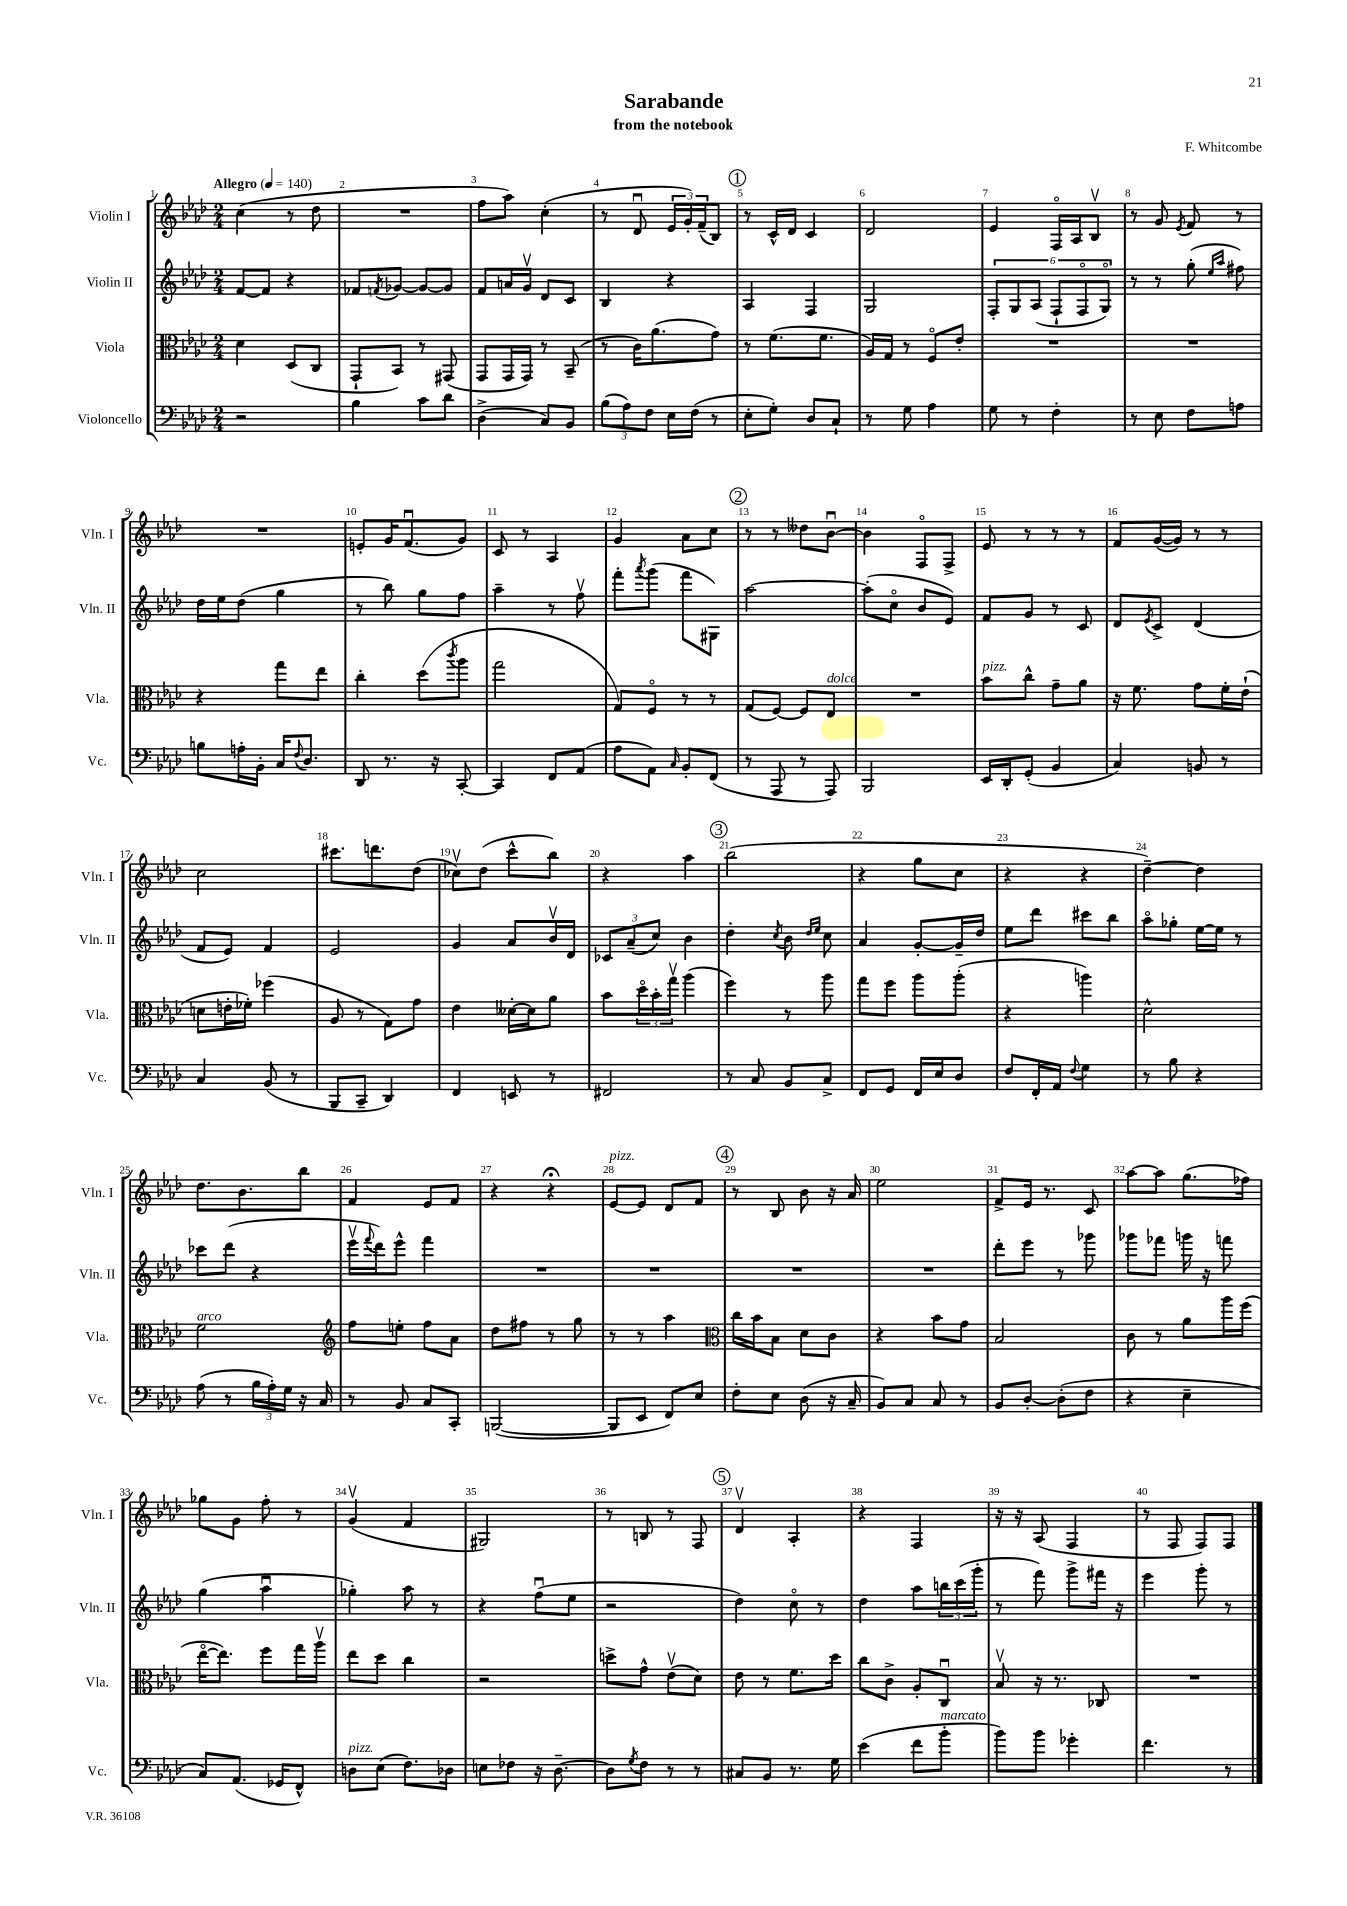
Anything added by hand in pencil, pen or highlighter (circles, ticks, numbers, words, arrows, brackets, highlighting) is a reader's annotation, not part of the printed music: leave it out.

**kern	**kern	**kern	**kern
*staff4	*staff3	*staff2	*staff1
*clefF4	*clefC3	*clefG2	*clefG2
*k[b-e-a-d-]	*k[b-e-a-d-]	*k[b-e-a-d-]	*k[b-e-a-d-]
*M2/4	*M2/4	*M2/4	*M2/4
*MM140	*MM140	*MM140	*MM140
2r	4d-\	[8f/L	(4cc\
.	.	8f/]J	.
.	(8D-/L	4r	8r
.	8C/J	.	8dd-\
=	=	=	=
4B-\	8GG`/L	8f-/L	2r
.	.	8qf/	.
.	8BB-/J)	[8g-/J	.
8c\L	8r	8g-/_L	.
8d-\J	(8GG#/	8g-/]J	.
=	=	=	=
(4D-^\	8GG/L	8f/L	8ff\L
.	16GG/L	16a/L	8aa-\J)
.	16GG/JJ)	16gv/JJ	.
8C/L)	8r	8d-/L	(4cc'\
8BB-/J	(8BB-~/	8c/J	.
=	=	=	=
(12B-\L	8r	4B-/	8r
12A-\)	.	.	.
.	16c\LK)	.	8d-u/
12F\J	.	.	.
.	(8.a-\	.	.
16E-\LL	.	4r	24e-/LL
.	.	.	24g'/)
(16F\JJ	.	.	.
.	.	.	(24f~/J
8r	8g\J)	.	8B-/J)
=	=	=	=
8E-'\L	8r	4A-/	8r
8G'\J)	(8.f\L	.	16c^^/LL
.	.	.	16d-/JJ
8D-/L	.	4F/	4c/
.	8.f\J	.	.
8C`/J	.	.	.
=	=	=	=
8r	16A-/LL)	2G/	2d-/
.	16G/JJ	.	.
8G\	8r	.	.
4A-\	8Fo/L	.	.
.	8e-'/J	.	.
=	=	=	=
8G\	2r	12F'/L	4e-/
.	.	12G/	.
8r	.	.	.
.	.	(12A-/J	.
4F'\	.	12F`/L	16Fo/LL
.	.	.	16A-/J
.	.	12Fo/	.
.	.	.	8B-v/J
.	.	12Go/J)	.
=	=	=	=
8r	2r	8r	8r
8E-\	.	8r	8g/
.	.	.	8qe-/
8F\L	.	(8gg'\	8f/
.	.	16qqee-/LL	.
.	.	16qqaa-/JJ	.
8A\J	.	8ff#\)	8r
=	=	=	=
8B\L	4r	16dd-\LL	2r
.	.	16ee-\J	.
16A'\L	.	(8dd-\J	.
16BB-'\JJ	.	.	.
16C/LK	8gg\L	4gg\	.
8qqF/	.	.	.
8.D-/J	.	.	.
.	8ee-\J	.	.
=	=	=	=
8DD-/	4cc'\	8r	8e'/L
8.r	.	8bb-\)	16g/K
.	.	.	(8.fu/
.	(8dd-\L	8gg\L	.
16r	.	.	.
.	8qccc/	.	.
[8CC'/	8aa-\J	8ff\J	8g/J)
=	=	=	=
4CC/]	2gg\	4aa-~\	8c/
.	.	.	8r
8FF/L	.	8r	4A-/
(8AA-/J	.	8ffv\	.
=	=	=	=
8A-\L	8G/L)	8fff'\L	4g/
.	.	8qaaa-/	.
8AA-\J)	8Fo/J	(8ggg\J	.
16qqC/	.	.	.
8BB-'/L	8r	8fff\L	8a-\L
(8FF/J	8r	8G#\J)	8cc\J
=	=	=	=
8r	(8G/L	[2aa-\	8r
8AAA-/	[8F/J)	.	8r
8r	8F/]L	.	8dd--\L
8AAA-/)	8E-/J	.	[8b-u\J
=	=	=	=
2BBB-/	2r	(8aa-'\]L	4b-\]
.	.	8cco\J	.
.	.	8b-/L	8Fo/L
.	.	8e-/J)	8F^/J
=	=	=	=
16EE-/LL	8b-\L	8f/L	8e-/
16DD-'/J	.	.	.
(8GG'/J	8cc^^\J	8g/J	8r
4BB-/	8g~\L	8r	8r
.	8a-\J	8c/	8r
=	=	=	=
4C/)	16r	8d-/L	8f/L
.	8.f\	.	.
.	.	8qe-/	.
.	.	8c^/J	([16g/L
.	.	.	16g/]JJ)
8BB/	8g\L	(4d-/	8r
8r	16f'\L	.	8r
.	(16e-`\JJ	.	.
=	=	=	=
4C/	8d\L	8f/L	2cc\
.	16e'\L	8e-/J)	.
.	16f-'\JJ)	.	.
(8BB-/	(4ff-\	4f/	.
8r	.	.	.
=	=	=	=
8BBB-/L	8A-/	2e-/	8.ccc#\L
8CC~/J	8r	.	.
.	.	.	8.ddd\
4DD-/)	8G\L)	.	.
.	8g\J	.	(8dd-\J
=	=	=	=
4FF/	4e-\	4g/	8cc-v\L)
.	.	.	(8dd-\J
8EE/	[16d--'\LL	8a-/L	8ccc^^\L
.	16d--\]J	.	.
8r	8a-\J	16b-v/L	8bb-\J)
.	.	16d-/JJ	.
=	=	=	=
2FF#/	8b-\L	12c-/L	4r
.	.	(12a-~/	.
.	24dd-o\L	.	.
.	24b-'\	12cc/J)	.
.	24ggv\JJ	.	.
.	(4aa-\	4b-\	4aa-\
=	=	=	=
8r	4ff\)	4dd-'\	(2bb-\
8C/	.	.	.
.	.	8qcc/	.
8BB-/L	8r	8b-\	.
.	.	16qqdd-/LL	.
.	.	16qqee-/JJ	.
8C^/J	8aa-\	8cc\	.
=	=	=	=
8FF/L	8gg\L	4a-/	4r
8GG/J	8ff\J	.	.
16FF/LL	8aa-\L	[8g'/L	8gg\L
16E-/J	.	.	.
8D-/J	(8aa-'\J	16g~/]L	8cc\J
.	.	16dd-/JJ	.
=	=	=	=
8F/L	4r	8ee-\L	4r
16FF'/L	.	8ddd-\J	.
16AA-/JJ	.	.	.
8qqF/	.	.	.
4G\	4aa\)	8ccc#\L	4r
.	.	8bb-\J	.
=	=	=	=
8r	2d-^^\	8aa-o\L	[4dd-~\)
8B-\	.	8gg-'\J	.
4r	.	[16ee-\LL	4dd-\]
.	.	16ee-\]JJ	.
.	.	8r	.
=	=	=	=
(8A-\	2f\	8ccc-\L	8.dd-\L
8r	.	(8ddd-\J	.
.	.	.	8.b-\
24B-\LL	.	4r	.
24A-'\)	.	.	.
24G\JJ	.	.	.
16r	.	.	8bb-\J
16C/	.	.	.
=	=	=	=
*	*clefG2	*	*
8r	8ff\L	16eee-v\LL	4f/
.	.	8qqfff/	.
.	.	16ddd-\J)	.
8BB-/	8ee'\J	8eee-^^\J	.
8C/L	8ff\L	4fff\	8e-/L
8CC'/J	8a-\J	.	8f/J
=	=	=	=
([2BBB/	8dd-\L	2r	4r
.	8ff#\J	.	.
.	8r	.	4r;
.	8gg\	.	.
=	=	=	=
8BBB/]L	8r	2r	[8e-/L
8EE-/J	8r	.	8e-/]J
8FF/L)	4aa-\	.	8d-/L
8E-/J	.	.	8f/J
=	=	=	=
*	*clefC3	*	*
8F'\L	16cc\LL	2r	8r
.	16b-\J	.	.
8E-\J	8B-\J	.	8B-/
(8D-\	8d-\L	.	8b-\
16r	8c\J	.	16r
16C~/	.	.	16a-/
=	=	=	=
8BB-/L)	4r	2r	2ee-\
8C/J	.	.	.
8C/	8b-\L	.	.
8r	8g\J	.	.
=	=	=	=
8BB-/L	2B-/	8ddd-'\L	8f^/L
[8D-'/J	.	8eee-\J	16e-/Jk
.	.	.	8.r
(8D-'\]L	.	8r	.
8F\J	.	8ggg-\	8c/
=	=	=	=
4r	8c\	8ggg-\L	[8aa-\L
.	8r	8fff-\J	8aa-\]J
4E-~\	8a-\L	16ggg\	(8.gg\L
.	.	16r	.
.	16aa-\L	8fff\	.
.	(16ff\JJ	.	16ff-\Jk)
=	=	=	=
8C/L)	[16ee-o\LK	(4gg\	8gg-\L
.	8.ee-\]J)	.	.
(8.AA-/J	.	.	8g\J
.	8ff\L	4aa-u\	8ff'\
16GG-/LK	.	.	.
8FF^^/J)	16gg\L	.	8r
.	16aa-v\JJ	.	.
=	=	=	=
8D\L	8ee-\L	4gg-'\)	(4gv/
(8E-\J	8dd-\J	.	.
8.F\L)	4cc\	8aa-\	4f/
.	.	8r	.
16D-\Jk	.	.	.
=	=	=	=
8E\L	2r	4r	2G#/)
8F-\J	.	.	.
16r	.	(8ffu\L	.
[8.D-~\	.	.	.
.	.	8ee-\J	.
=	=	=	=
8D-\]L	8dd^\L	2r	8r
8qG/	.	.	.
8F\J	8g^^\J	.	8B/
8r	(8e-v\L	.	8r
8r	8d-\J)	.	8F/
=	=	=	=
8C#/L	8e-\	4dd-\)	4d-v/
8BB-/J	8r	.	.
8.r	8.f\L	8cco\	4A-'/
.	.	8r	.
16G\	16dd-\Jk	.	.
=	=	=	=
(4e-\	8cc\L	4dd-\	4r
.	8c^\J	.	.
8f\L	8A-'/L	8aa-\L	4F/
8b-'\J	8Cu/J	24bb\L	.
.	.	(24ccc\	.
.	.	24ggg'\JJ	.
=	=	=	=
8b-\L)	8B-v/	8r	16r
.	.	.	16r
8b-\J	16r	8fff\)	(8A-/
.	8.r	.	.
4g-'\	.	8ggg^\L	4F/
.	8C-/	16fff#\Jk	.
.	.	16r	.
=	=	=	=
4.f\	2r	4eee-\	8r
.	.	.	8F/
.	.	8ggg'\	8F/L)
8r	.	8r	8F/J
==	==	==	==
*-	*-	*-	*-
